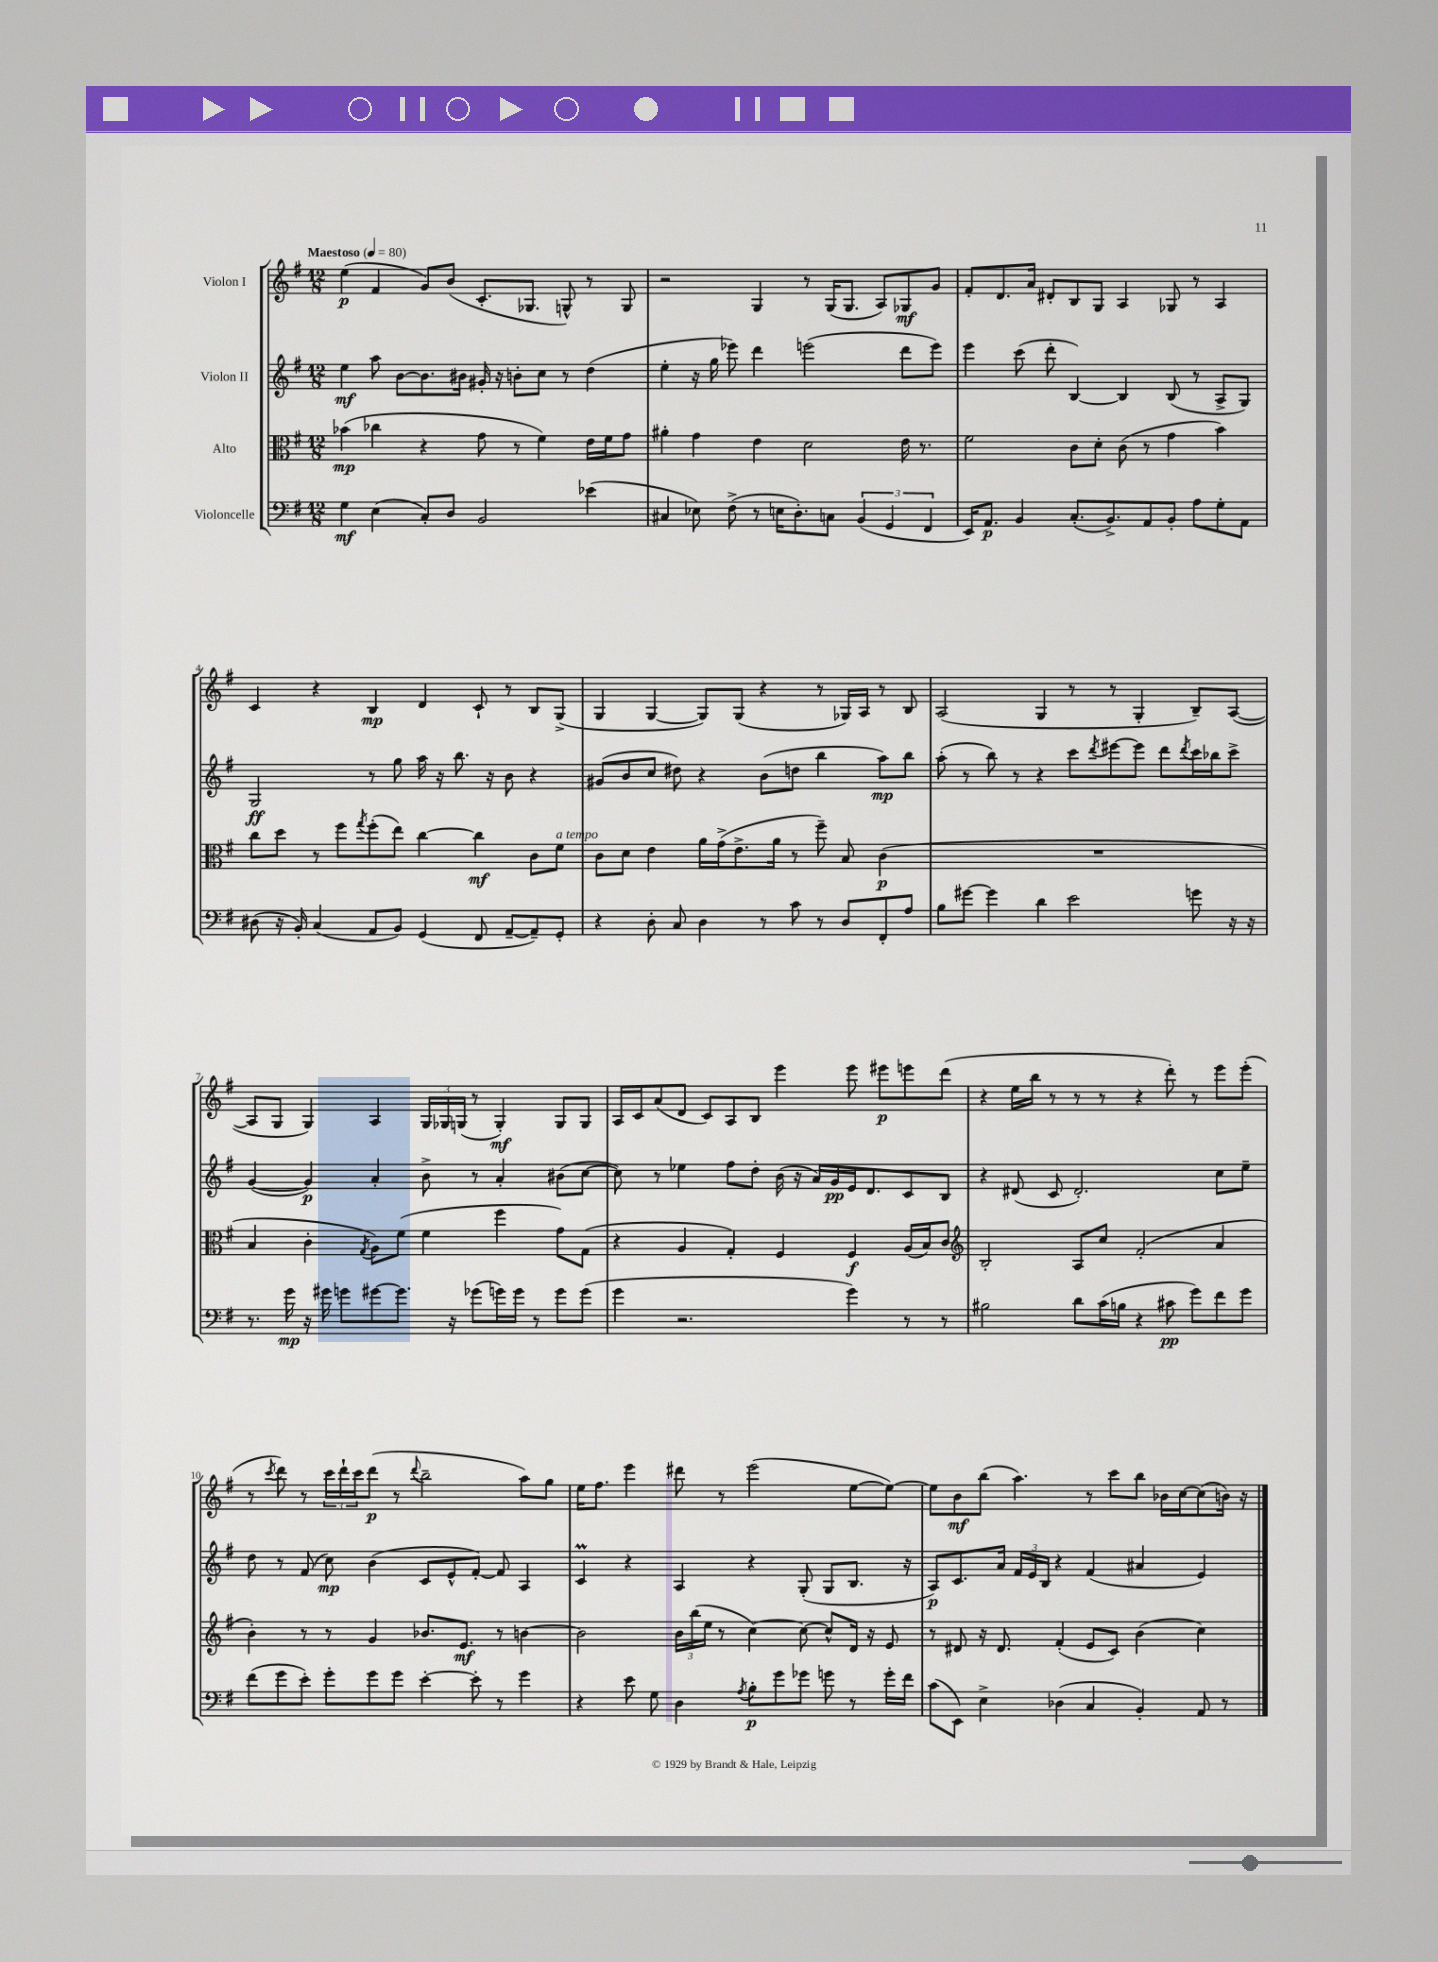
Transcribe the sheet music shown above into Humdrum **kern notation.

**kern	**dynam	**kern	**dynam	**kern	**dynam	**kern	**dynam
*part4	*part4	*part3	*part3	*part2	*part2	*part1	*part1
*staff4	*staff4	*staff3	*staff3	*staff2	*staff2	*staff1	*staff1
*I"Violoncelle	*	*I"Alto	*	*I"Violon II	*	*I"Violon I	*
*clefF4	*	*clefC3	*	*clefG2	*	*clefG2	*
*k[f#]	*	*k[f#]	*	*k[f#]	*	*k[f#]	*
*M12/8	*	*M12/8	*	*M12/8	*	*M12/8	*
*MM80	*	*MM80	*	*MM80	*	*MM80	*
=1	=1	=1	=1	=1	=1	=1	=1
!	!	!	!	!	!	!LO:TX:a:B:t=Maestoso	!
4G\	mf	(4b-X\	mp	4ee\	mf	(4ee\	p
(4E\	.	4cc-X\	.	8aa\	.	4f#/	.
.	.	.	.	[8b\L	.	.	.
8C'/L)	.	4r	.	8.b\]	.	8g/L)	.
8D/J	.	.	.	.	.	(8b/J	.
.	.	.	.	16b#X\Jk	.	.	.
2BB/	.	8g\	.	16g#X'/	.	8.c'/L	.
.	.	.	.	16r	.	.	.
.	.	8r	.	8bn'\L	.	.	.
.	.	.	.	.	.	8.G-X/J	.
.	.	4f#\)	.	8cc\J	.	.	.
.	.	.	.	8r	.	8Gn^^/)	.
(4e-X\	.	16e\LL	.	(4dd\	.	8r	.
.	.	16f#\J	.	.	.	.	.
.	.	8g\J	.	.	.	8G/	.
=2	=2	=2	=2	=2	=2	=2	=2
4C#X/	.	4a#X'\	.	4ee'\	.	2r	.
8E-X\)	.	4g\	.	16r	.	.	.
.	.	.	.	16gg\	.	.	.
(8F#^\	.	.	.	8eee-X\)	.	.	.
8r	.	4e\	.	4ddd\	.	4G/	.
16En\KL	.	.	.	.	.	.	.
8.D'\)	.	.	.	.	.	.	.
.	.	2d\	.	(2eeen\	.	8r	.
8Cn\J	.	.	.	.	.	(16G/KL	.
.	.	.	.	.	.	8.G/J	.
(6BB/	.	.	.	.	.	.	.
.	.	.	.	.	.	8A/L)	.
6GG/	.	.	.	.	.	.	.
.	.	16e\	.	8ddd\L	.	8G-X/	mf
.	.	8.r	.	.	.	.	.
6FF#/	.	.	.	.	.	.	.
.	.	.	.	8eee\J)	.	8g/J	.
=3	=3	=3	=3	=3	=3	=3	=3
16EE/KL)	.	2f#\	.	4eee\	.	8f#'/L	.
8.AA/J	p	.	.	.	.	.	.
.	.	.	.	.	.	8.d/	.
4BB/	.	.	.	(8ccc\	.	.	.
.	.	.	.	.	.	16a/Jk	.
.	.	.	.	8ddd'\	.	8d#X'/L	.
(8.C'/L	.	8c\L	.	[4B/)	.	8B/	.
.	.	8d'\J	.	.	.	8G/J	.
8.BB^/)	.	.	.	.	.	.	.
.	.	(8c\	.	4B/]	.	4A/	.
8AA/	.	8r	.	.	.	.	.
8BB'/J	.	4g\	.	(8B/	.	8G-X/	.
8A\L	.	.	.	8r	.	8r	.
8G'\	.	4b\)	.	8A^/L	.	4A/	.
8AA\J	.	.	.	8G/J)	.	.	.
!!LO:LB:g=z
=4	=4	=4	=4	=4	=4	=4	=4
(8D#X\	.	8cc\L	.	2G/	ff	4c/	.
16r	.	8dd\J	.	.	.	.	.
16BB'/)	.	.	.	.	.	.	.
(4C/	.	8r	.	.	.	4r	.
.	.	8ff#\L	.	.	.	.	.
.	.	8qgg/	.	.	.	.	.
8AA/L	.	(8ff#'\	.	8r	.	4B/	mp
8BB/J)	.	8ee\J)	.	8gg\	.	.	.
(4GG/	.	[4cc\	.	16aa\	.	4d/	.
.	.	.	.	16r	.	.	.
.	.	.	.	8.bb\	.	.	.
8FF#/	.	4cc\]	mf	.	.	8c`/	.
.	.	.	.	16r	.	.	.
[8AA~/L	.	.	.	8b\	.	8r	.
8AA~/])	.	8c\L	.	4r	.	8B/L	.
!	!	!LO:TX:a:i:t=a tempo	!	!	!	!	!
8GG'/J	.	8f#\J	.	.	.	(8G^/J	.
=5	=5	=5	=5	=5	=5	=5	=5
4r	.	8c\L	.	(8g#X/L	.	4G/	.
.	.	8d\J	.	8b/	.	.	.
8D'\	.	4e\	.	8cc/J	.	[4G/	.
8C/	.	.	.	8dd#X\)	.	.	.
4D\	.	16a\LL	.	4r	.	8G/L])	.
.	.	(16g^\J	.	.	.	.	.
.	.	8.e^\	.	.	.	(8G/J	.
8r	.	.	.	(8b\L	.	4r	.
.	.	16a\Jk	.	.	.	.	.
8c\	.	8r	.	8ddn\J	.	.	.
8r	.	8ff#~\)	.	4bb\	.	8r	.
8D/L	.	8B/	.	.	.	16G-X/LL)	.
.	.	.	.	.	.	16A/JJ	.
8FF#'/	.	(4c\	p	8aa\L)	mp	8r	.
8A/J	.	.	.	8bb\J	.	8B/	.
=6	=6	=6	=6	=6	=6	=6	=6
8B\L	.	1.r	.	(8aa'\	.	(2A/	.
[8g#X\J	.	.	.	8r	.	.	.
4g#\]	.	.	.	8bb\)	.	.	.
.	.	.	.	8r	.	.	.
4d\	.	.	.	4r	.	4G/	.
2e\	.	.	.	8ccc\L	.	8r	.
.	.	.	.	8qddd/	.	.	.
.	.	.	.	[8eee#X\	.	8r	.
.	.	.	.	8eee#\J]	.	4G'/	.
.	.	.	.	8ddd\L	.	.	.
.	.	.	.	8qddd/	.	.	.
8gn\	.	.	.	16ccc\L	.	8B~/L)	.
.	.	.	.	16bb-X\J	.	.	.
16r	.	.	.	8ccc^\J	.	([8A/J	.
16r	.	.	.	.	.	.	.
!!LO:LB:g=z
=7	=7	=7	=7	=7	=7	=7	=7
8.r	.	4B/	.	([4g/	.	8A/L]	.
.	.	.	.	.	.	8G/J	.
16g\	mp	.	.	.	.	.	.
16r	.	4c'\	.	4g/])	p	4G/)	.
16g#X\	.	.	.	.	.	.	.
8gn\L	.	.	.	.	.	.	.
.	.	8qG/	.	.	.	.	.
[8g#X\	.	8A\L)	.	4a'/	.	4A/	.
8.g#\J]	.	(8f#\J	.	.	.	.	.
.	.	4f#\	.	8b^\	.	24G/LL	.
.	.	.	.	.	.	24G-X/	.
16r	.	.	.	.	.	.	.
.	.	.	.	.	.	(24Gn/JJ	.
(8g-X\L	.	.	.	8r	.	8r	.
16gn\L)	.	4ff#\	.	4a'/	.	4G'/)	mf
16g\JJ	.	.	.	.	.	.	.
8r	.	.	.	.	.	.	.
8g\L	.	8g\L)	.	(8b#X\L	.	8G/L	.
(8g\J	.	(8G\J	.	[8cc\J	.	8G/J	.
=8	=8	=8	=8	=8	=8	=8	=8
4g\	.	4r	.	8cc\])	.	16A/LL	.
.	.	.	.	.	.	16c/J	.
.	.	.	.	8r	.	(8a/	.
2.r	.	4A/	.	4ee-X\	.	8d/J	.
.	.	.	.	.	.	8c/L)	.
.	.	4G'/)	.	8ff#\L	.	8A/	.
.	.	.	.	8dd'\J	.	8B/J	.
.	.	4F#/	.	(16b\	.	4eee\	.
.	.	.	.	16r	.	.	.
.	.	.	.	16a/LL)	.	.	.
.	.	.	.	16g/	pp	.	.
4g\)	.	4F#/	f	16e/J	.	8eee\	.
.	.	.	.	8.d/	.	.	.
.	.	.	.	.	.	8eee#X\L	p
8r	.	(16A/LL	.	8c/	.	8eeen\	.
.	.	16B/J)	.	.	.	.	.
8r	.	8c/J	.	8B/J	.	(8ddd\J	.
=9	=9	=9	=9	=9	=9	=9	=9
*	*	*clefG2	*	*	*	*	*
2B#X\	.	2B'/	.	4r	.	4r	.
.	.	.	.	(8d#X/	.	16ee\LL	.
.	.	.	.	.	.	16bb\JJ	.
.	.	.	.	8c/	.	8r	.
8d\L	.	8A/L	.	2.d#'/)	.	8r	.
(16c\L	.	8cc/J	.	.	.	8r	.
16Bn\JJ	.	.	.	.	.	.	.
4r	.	(2f#'/	.	.	.	4r	.
8c#X\	pp	.	.	.	.	8ddd'\)	.
8g\L)	.	.	.	.	.	8r	.
8f#\	.	4a/	.	8cc\L	.	8eee\L	.
8g\J	.	.	.	8ee~\J	.	(8eee'\J	.
!!LO:LB:g=z
=10	=10	=10	=10	=10	=10	=10	=10
(8f#\L	.	4b'\)	.	8dd\	.	8r	.
.	.	.	.	.	.	8qccc/	.
8g\	.	.	.	8r	.	8ddd\)	.
8e'\J)	.	8r	.	(8f#/	.	8r	.
8g'\L	.	8r	.	8cc\)	mp	24ccc\LL	.
.	.	.	.	.	.	24ddd`\	.
.	.	.	.	.	.	24ccc\J	.
8g\	.	4g/	.	(4b\	.	(8ddd\J	p
8g\J	.	.	.	.	.	8r	.
.	.	.	.	.	.	8qqddd/	.
[4e'\	.	8.b-X/L	.	8c/L	.	2bb~\	.
.	.	.	.	8e^^/	.	.	.
.	.	8.e/J	mf	.	.	.	.
8e'\]	.	.	.	[8f#'/J)	.	.	.
8r	.	8r	.	8f#/]	.	.	.
4g\	.	[4bn\	.	4A/	.	8aa\L)	.
.	.	.	.	.	.	8gg\J	.
=11	=11	=11	=11	=11	=11	=11	=11
4r	.	2b\]	.	4cM/	.	16ee\KL	.
.	.	.	.	.	.	8.ff#\J	.
8e\	.	.	.	4r	.	4eee\	.
8G\	.	.	.	.	.	.	.
4D\	.	24b\LL	.	4A/	.	8ddd#X\	.
.	.	(24bb\	.	.	.	.	.
.	.	24ee\JJ	.	.	.	.	.
.	.	8r	.	.	.	8r	.
8qA/	.	.	.	.	.	.	.
8B'\L	p	[4cc\)	.	4r	.	(2eee\	.
8g\	.	.	.	.	.	.	.
8g-X\J	.	8cc\_	.	(8G'/	.	.	.
8gn\	.	8cc^^/L]	.	8G/L	.	.	.
8r	.	16d/Jk	.	8.B/J	.	[8ee\L	.
.	.	16r	.	.	.	.	.
16g'\LL	.	8e/	.	.	.	8ee\J_)	.
16f#\JJ	.	.	.	16r	.	.	.
=12	=12	=12	=12	=12	=12	=12	=12
(8c\L	.	8r	.	8A/L)	p	8ee\L]	.
8EE\J)	.	8d#X/	.	8.c/	.	8b\	mf
4E^\	.	16r	.	.	.	(8bb\J	.
.	.	8.d#/	.	16a/Jk	.	.	.
.	.	.	.	24f#/LL	.	4.aa\)	.
.	.	.	.	24e/	.	.	.
.	.	.	.	24B/JJ	.	.	.
(4D-X\	.	(4f#'/	.	4r	.	.	.
4C/	.	8e/L	.	(4f#/	.	8r	.
.	.	8c/J)	.	.	.	8ccc\L	.
4BB'/)	.	(4b\	.	4a#X/	.	8bb\J	.
.	.	.	.	.	.	16b-X\LL	.
.	.	.	.	.	.	[16cc\J	.
8AA/	.	4cc\)	.	4e/)	.	(8cc\]	.
8r	.	.	.	.	.	16bn\Jk)	.
.	.	.	.	.	.	16r	.
==	==	==	==	==	==	==	==
*-	*-	*-	*-	*-	*-	*-	*-
